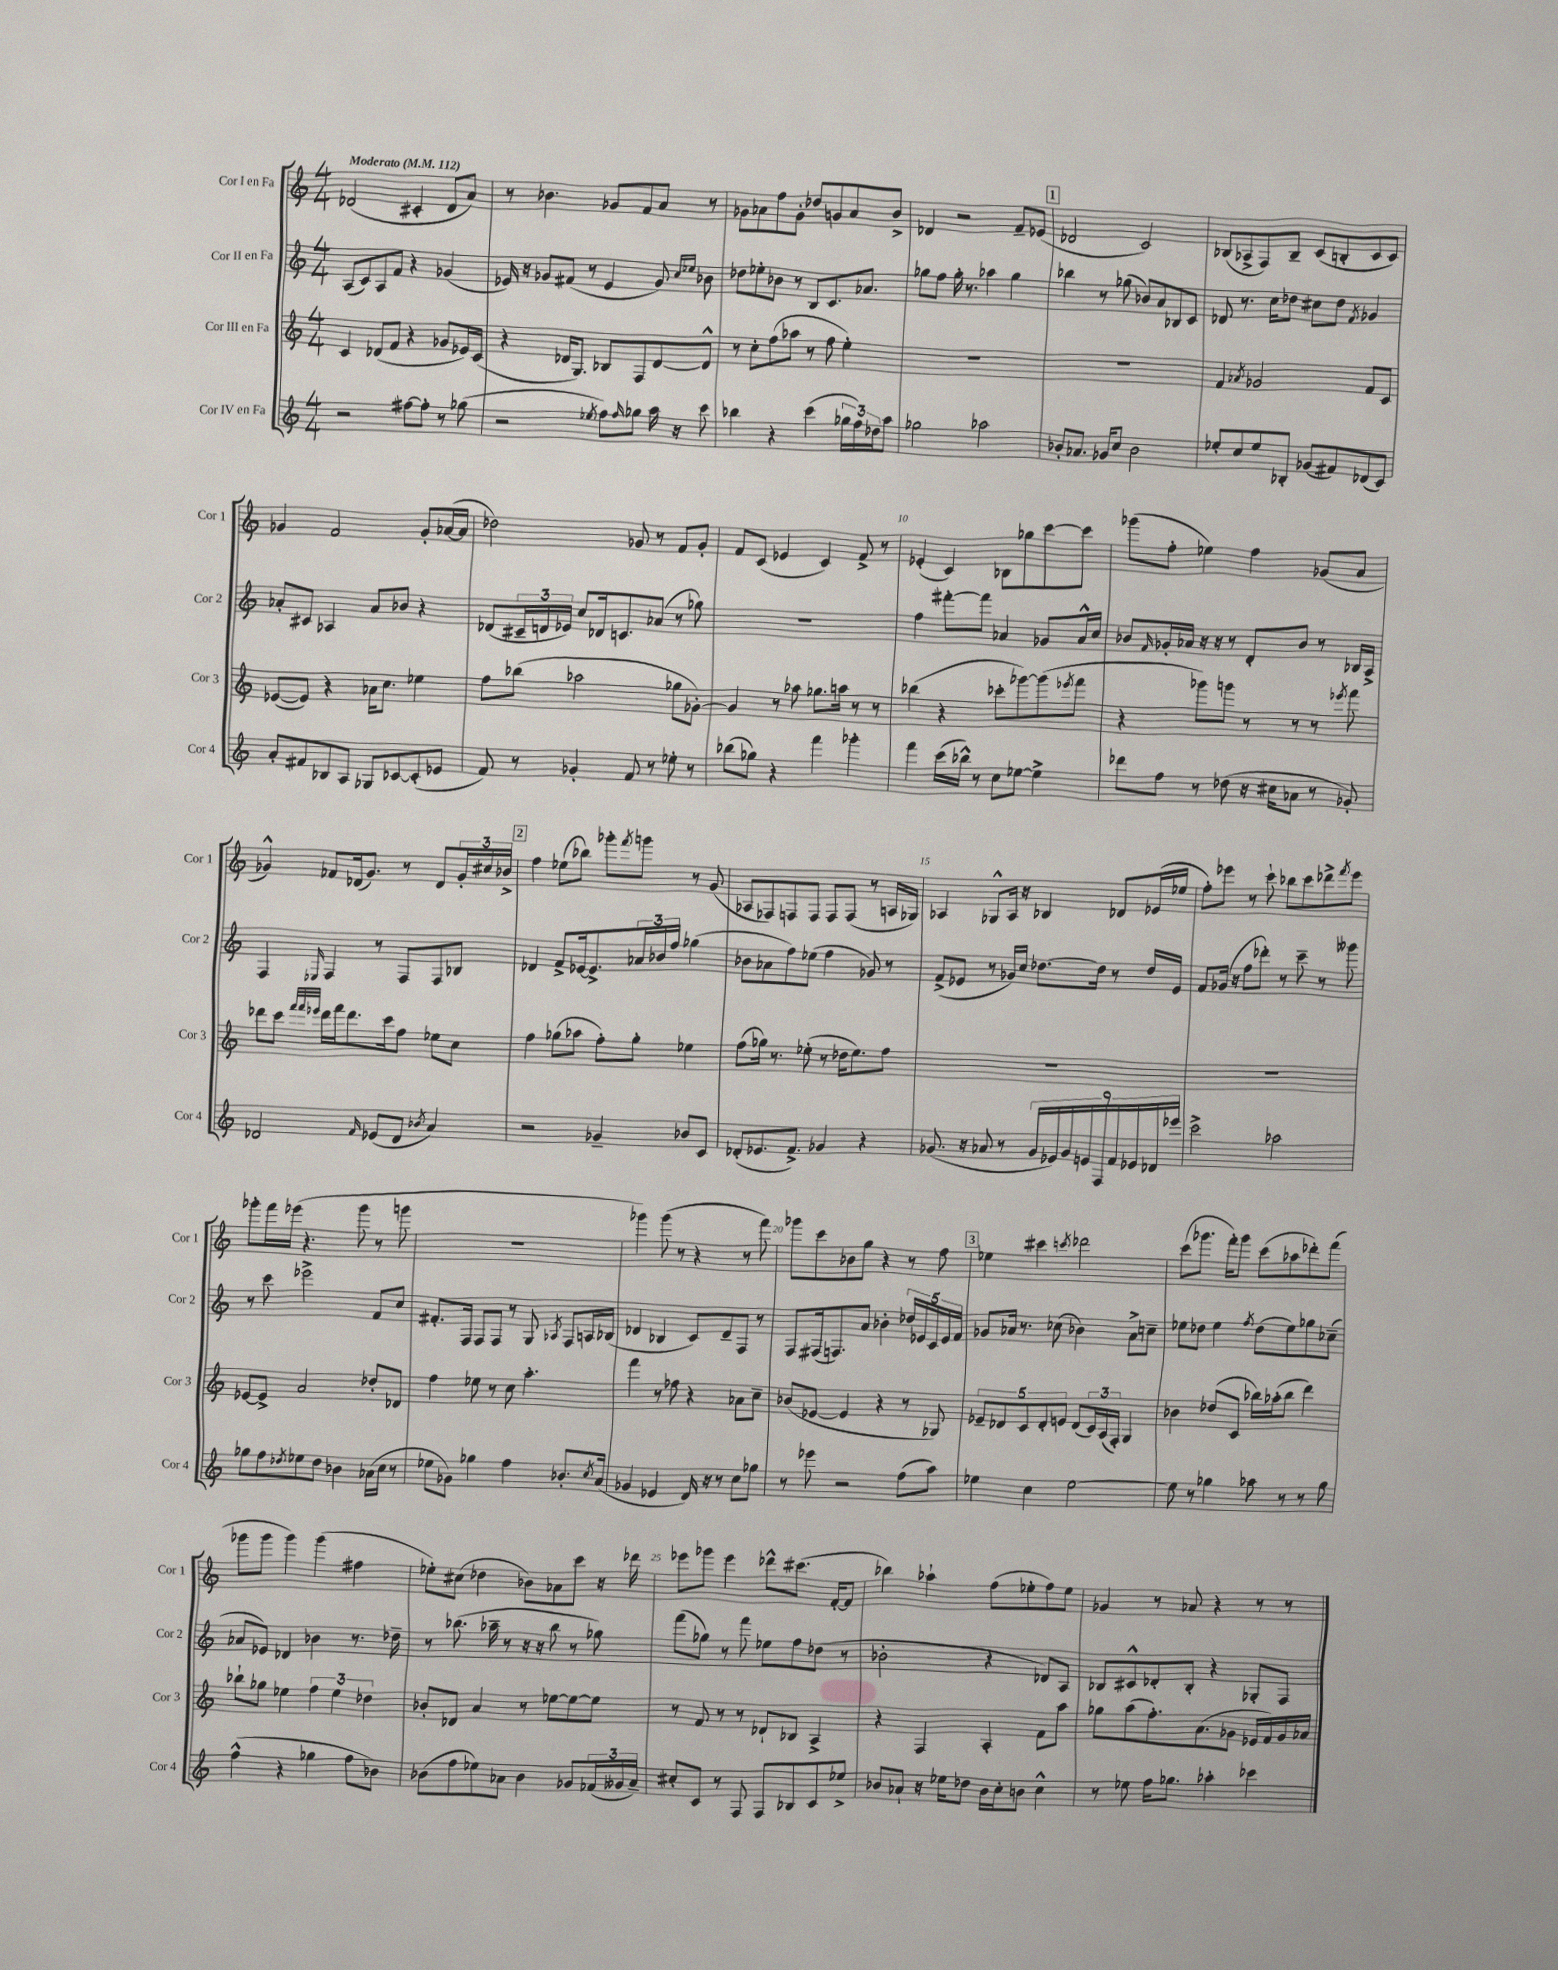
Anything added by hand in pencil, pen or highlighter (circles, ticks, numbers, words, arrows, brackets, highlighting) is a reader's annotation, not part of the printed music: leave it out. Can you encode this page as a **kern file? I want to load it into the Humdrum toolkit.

**kern	**kern	**kern	**kern
*part4	*part3	*part2	*part1
*staff4	*staff3	*staff2	*staff1
*I"Cor IV en Fa	*I"Cor III en Fa	*I"Cor II en Fa	*I"Cor I en Fa
*I'Cor 4	*I'Cor 3	*I'Cor 2	*I'Cor 1
*clefG2	*clefG2	*clefG2	*clefG2
*k[]	*k[]	*k[]	*k[]
*M4/4	*M4/4	*M4/4	*M4/4
*MM112	*MM112	*MM112	*MM112
=1	=1	=1	=1
!	!	!	!LO:TX:a:B:t=Moderato
2r	4c/	(8A/L	(2d-X/
.	.	8c/)	.
.	(8d-X/L	8A/	.
.	8f/J	8f/J	.
[8ff#X\L	4r	4r	4c#X'/
8ff#'\J]	.	.	.
8r	8g-X/L	(4g-X/	8d-/L
(8gg-X\	16e-X/L)	.	8a/J)
.	(16c/JJ	.	.
=2	=2	=2	=2
2r	4r	16e-X/)	8r
.	.	16r	.
.	.	8g-X/L	4.b-X\
.	16d-X/KL	(8f#X/J	.
.	8.G/J)	.	.
.	.	8r	.
8qee-X/	.	.	.
8ff\L)	8B-X/L	4e-/	8g-X/L
16qqff/	.	.	.
8gg-X\J	8F/	.	8f/
16aa\	[8d-/	8g-/)	8a/J
16r	.	.	.
.	.	16qqcc/LL	.
.	.	16qqee-X/JJ	.
8ccc\	8d-^^/J]	8b-X\	8r
=3	=3	=3	=3
4bb-X\	8r	8dd-X\L	8g-X\L
.	8cc'\L	8ee-X'\	8a-X\
4r	(8ff\	8b-X\J	8ff\
.	8aa-X\J	8r	8g-'\J
(4ccc\	8r	8B/L	8dd-X/L
.	8ff\	8.c/	8gn/
24gg-X\LL	4ee'\)	.	8a-/
24ff\)	.	.	.
.	.	8.a-X/J	.
24dd-X\J	.	.	.
8aa\J	.	.	8b^/J
=4	=4	=4	=4
2gg-X\	1r	8gg-X\L	4d-X/
.	.	8ff\J	.
.	.	16gg-'\	2r
.	.	8.r	.
2aa-X\	.	4aa-X\	.
.	.	4gg-\	8f~/L
.	.	.	(8e-X/J
!!LO:REH:place=s1:t=1
=5	=5	=5	=5
8b-X'/L	1r	4bb-X\	2d-X/
8.a-X/J	.	.	.
.	.	8r	.
16g-X/KL	.	.	.
8cc/J	.	(8gg-X\	.
2b-\	.	8b-X/L)	2c/)
.	.	8a/	.
.	.	8B-X/	.
.	.	8c/J	.
=6	=6	=6	=6
8ee-X'/L	4f/	8d-X/	(8B-X/L
8cc/	.	8.r	8A-X^/
.	8qa-X/	.	.
8ee-/	2g-X/	.	8F/)
.	.	16cc\KL	.
8B-X'/J	.	8dd-X\J	8B-~/J
(8g-X/L	.	8cc#X\L	(8c/L
8f#X/)	.	8dd-\J	8Bn'/
.	.	8qf/	.
(8d-X/	8f/L	4g-X/	8c/
8c/J)	8c/J	.	8c/J)
!!LO:LB:g=z
=7	=7	=7	=7
8a'/L	([8e-X/L	8a-X'/L	4g-X/
8f#X/	8e-/J])	8c#X/J	.
8B-X/	4r	4A-X/	2f/
8A/J	.	.	.
8G-X/L	16a-X\KL	8a-/L	.
.	8.cc\J	.	.
[8c-X/	.	8b-X/J	.
(8c-'/]	4ee-X\	4r	8g-'/L
8e-X/J	.	.	([16a-X/L
.	.	.	16a-/JJ]
=8	=8	=8	=8
8f/)	8ff\L	(8d-X/L	2dd-X\)
8r	(8bb-X\J	24c#X~/L	.
.	.	24dn/	.
.	.	24e-X/JJ)	.
4g-X'/	2aa-X\	8cc/L	.
.	.	16d-X/k	.
.	.	8.cn/	.
8f/	.	.	8g-X/
8r	.	(8a-X/J	8r
8ee-X'\	8gg-X\L	8r	8f/L
8r	[8g-X'\J)	8gg-X\)	8g-'/J
=9	=9	=9	=9
(8bb-X\L	4g-/]	1r	8f/L
8gg-X\J)	.	.	(8c/J
4r	8r	.	4e-X/
.	8aa-X\	.	.
4fff\	8.gg-X\L	.	4c/)
.	16aan\Jk	.	.
4ggg-X'\	8r	.	8f^/
.	8r	.	8r
=10	=10	=10	=10
4fff\	(4bb-X\	4ff\	(4e-X'/
(16ccc\LL	4r	[8fff#X'\L	4c/)
16bb-X^^\JJ)	.	.	.
8r	.	8fff#\J]	.
8cc\L	8ccc-X'\L	4a-X/	8B-X\L
[8ee-X\J	[8ggg-X\)	.	8gg-X\
4ee-^\]	(8ggg-\]	8g-X/L	[8ccc\
.	8qeee-X/	.	.
.	8fff\J	16a-^^/L	8ccc\J]
.	.	16cc/JJ	.
=11	=11	=11	=11
8ddd-X\L	4r	8b-X/L	(8ggg-X\L
.	.	16qqf/	.
8ff\J	.	16g-X'/L	8ff'\J
.	.	16a-X/JJ	.
8r	8ggg-X\L)	16r	4ee-X\)
.	.	16r	.
(8dd-X\	8gggn\J	8r	.
16r	8r	8d'/L	4ff\
16cc#X\KL	.	.	.
8a-X\J	8r	8b-/J	.
8r	8r	8r	(8g-X/L
.	8qeee-X/	.	.
8g-X'/)	8fff\	16B-X/LL	8a/J
.	.	16A^/JJ	.
!!LO:LB:g=z
=12	=12	=12	=12
2d-X/	8ddd-X\L	4F/	4g-X^^/)
.	8ccc\J	.	.
.	32qqfff/LLL	.	.
.	32qqfff/	.	.
.	32qqeee-X/JJJ	16qqE-X/	.
.	16ddd-\LL	4F/	8f-X/L
.	16fff\J	.	.
.	8.ddd-\	.	(16d-X/k
.	.	.	8.g-/J)
16qqf/	.	.	.
(8e-X/L	.	8r	.
.	16ccc\k	.	.
8d-/J	8ff\J	8F/L	8r
8qb-X/	.	.	.
4a/)	8ee-X\L	8F/	8d-/L
.	8cc\J	8B-X/J	24g-'/L
.	.	.	24cc#X/
.	.	.	24b-X^/JJ
!!LO:REH:place=s1:t=2
=13	=13	=13	=13
2r	4ff\	4d-X/	4ff\
.	(8gg-X\L	8f^/L	(8ee-X\L
.	8aa-X\J	[16e-X/k	8bb-X\J)
.	.	8.e-^/]	.
4g-X~/	8ff'\L)	.	8ggg-X'\L
.	.	.	8qfff/
.	8gg-'\J	24a-X/L	8gggn\J
.	.	24b-X/	.
.	.	24ff/JJ	.
8b-X/L	4ee-X\	(4gg-X\	8r
8c/J	.	.	(8g/
=14	=14	=14	=14
(8d-X'/L	(8ff\L	8b-X\L	8A-X/L
8.e-X/	16gg-X\Jk)	8a-X\	8F-X/)
.	8.r	.	.
.	.	8ff\)	8Fn/
8.f^/J)	.	.	.
.	(8ee-X'\	(8ee-X\J	8F/J
4g-X/	8r	4ff\	8F/L
.	16dd-X\KL	.	(8F/J
.	8.ee-\)	.	.
4r	.	8g-X/)	8r
.	8ff\J	8r	16An/LL
.	.	.	16G-X/JJ)
=15	=15	=15	=15
(8.g-X/	1r	(8f^/L	4A-X/
.	.	8e-X/J	.
16r	.	.	.
8a-X/	.	8r	8G-X^^/L
8r	.	16g-X/LL)	16A-/Jk
.	.	16cc/JJ	16r
18g-/LL	.	[8.dd-X\L	4B-X/
18e-X/)	.	.	.
18g-/	.	.	.
18en/	.	.	.
.	.	16dd-\Jk]	.
18F/	.	.	.
.	.	8r	8d-X/L
18f/	.	.	.
18e-X/	.	.	.
.	.	16dd-/LL	(16e-X/L
18d-X/	.	.	.
.	.	16e-/JJ	16ee-X/JJ
18eee-X/JJ	.	.	.
=16	=16	=16	=16
2ccc^\	1r	8f/L	8ff'\L)
.	.	(16g-X/Jk	8eee-X\J
.	.	16r	.
.	.	8ff\L	8r
.	.	8ddd-X'\J)	8ccc`\
2aa-X\	.	8r	8bb-X\L
.	.	8ccc~\	8ccc\
.	.	8r	8ddd-X^\
.	.	.	8qfff/
.	.	8ggg--X\	8eee-\J
!!LO:LB:g=z
=17	=17	=17	=17
8gg-X\L	[8e-X/L	8r	8ggg-X'\L
8ff\	8e-^/J]	8ccc\	16fff\L
.	.	.	(16eee-X\JJ
8qdd-X/	.	.	.
8ee-X\	2a/	2eee-X^\	4.r
8dd-\J	.	.	.
4b-X\	.	.	.
.	.	.	8ggg-\
(16a-X\LL	8dd-X'/L	8f/L	8r
16cc\JJ	.	.	.
8r	8d-X/J	8cc/J	8gggn\
=18	=18	=18	=18
8ee-X\L	4ff\	8.f#X'/L	1r
8g-X\J)	.	.	.
.	.	16F/Jk	.
4gg-X\	8ee-X\	8F/L	.
.	8r	8F/J	.
4ff\	8cc\	8r	.
.	4.aa'\	8G/	.
.	.	8qA-X/	.
8.b-X'/L	.	8F/L	.
.	.	16An/L	.
8qcc/	.	.	.
(16a/Jk	.	(16B-X/JJ	.
=19	=19	=19	=19
4g-X/	4fff\	4d-X/	4ggg-X\)
4e-X/	8r	4B-X/	(8ggg-\
.	8ff-X\	.	8r
16d/)	4r	8c/L)	4r
16r	.	.	.
8r	.	8d-~/	.
8cc\L	8a-X\L	8F/J	8r
8gg-X\J	8cc~\J	8r	8fff\)
=20	=20	=20	=20
8r	(8b-X/L	8F/L	8ggg-X\L
8eee-X\	[8e-X/J	(16F#X/k	8ccc\
.	.	8.Fn/)	.
2r	4e-/]	.	8b-X\
.	.	8a/J	8gg\J
.	4r	4b-X'\	4r
(8ff\L	8r	20dd-X/LL	8r
.	.	20e-X/	.
.	.	20c/	.
8aa\J)	8G-X/)	.	8ff\
.	.	20e-/	.
.	.	20f/JJ	.
!!LO:REH:place=s1:t=3
=21	=21	=21	=21
4ee-X\	10e-X~/L	8g-X/L	4ee-X\
.	10d-X/	.	.
.	.	16a-X/Jk	.
.	.	8.r	.
.	10c/	.	.
4cc\	.	.	4ccc#X\
.	10d-'/	.	.
.	.	(8cc-X\	.
.	10en/J	.	.
.	.	.	8qcccn/
[2ee-\	(8d-/L	4b-X\)	2ddd-X\
.	24c/L)	.	.
.	(24A/	.	.
.	24F'/JJ)	.	.
.	4G/	8a-^\L	.
.	.	8ccn~\J	.
=22	=22	=22	=22
8ee-\]	4b-X\	8ee-X\L	(8ccc\L
8r	.	8dd-X\J	8.ggg-X\J
4gg-X\	(8dd-X/L	4ee-\	.
.	.	.	16fff'\KL)
.	8c/J	.	8ggg-\J
.	.	8qff/	.
8aa-X\	16bb-X\LL)	(8dd-\L	(8ccc\L
.	(16aa-X'\J	.	.
8r	8bb-\J	8ee-\)	8aa-X\
8r	4ddd\)	8gg-X\	8ddd-X'\)
8gg-\	.	(8cc-X~\J	(8fff\J
!!LO:LB:g=z
=23	=23	=23	=23
(4ff^^\	8bb-X`\L	8a-X/L	8ggg-X\L
.	8gg-X\J	8e-X/J)	8ggg-\J
4r	4ee-X\	4d-X/	4ggg-\)
4gg-X\	6ff\	4b-X\	(4ggg-\
.	6ee-\	.	.
8ff\L	.	8.r	4ff#X\
.	6dd-X\	.	.
8b-X\J)	.	.	.
.	.	16dd-X~\	.
=24	=24	=24	=24
(8b-X\L	8b-X'/L	8r	8ee-X'\L)
8ff\	8d-X/J	(8.bb-X\	(8cc#X\J
8ee-X\)	4a/	.	4dd-X\
.	.	16aa-X~\	.
8a-X\J	.	8r	.
4b-\	8r	16r	8b-X\L)
.	.	16r	.
.	[8ee-X\L	8bb-\	8a-X\
8g-X/L	8ee-\_	8r	8ccc\J
(24f-X/L	8ee-\J]	8gg-X\)	16r
24g--X/	.	.	.
.	.	.	16ddd-X\
24a-~/JJ)	.	.	.
=25	=25	=25	=25
8cc#X'/L	8r	(8fff\L	8eee-X\L
8c/J	8f/	8gg-X\J)	8ggg-X\J
8r	8r	8r	4eee-\
8F/	8r	8fff\	.
8F/L	8d-X`/L	8ee-X\L	8ddd-X^^\L
8B-X/	8B-X/J	8ff\	(8.ccc#X\J
8c/	4A^/	(8dd-X\J	.
.	.	.	[16f'/KL
8ee-X^/J	.	8r	8f/J]
=26	=26	=26	=26
8b-X/L	4r	2b-X'\	4bb-X\)
8a-X`/J	.	.	.
16r	4F/	.	4aa-X`\
16ee-X\KL	.	.	.
8dd-X\J	.	.	.
16b-\LL	4A'/	4r	(8ff\L
16cc'\J	.	.	.
8bn\J	.	.	8ee-X'\
4cc^^\	8f\L	8d-X/L)	8ff\)
.	8aa\J	8A/J	8ee-\J
=27	=27	=27	=27
8r	8gg-X\L	8B-X/L	4g-X/
8ee-X\	(8aa\	8c#X^^/	.
16ff\KL	8.ff'\)	8d-X'/	8r
8.gg-X\J	.	.	.
.	.	8B-'/J	8a-X/
.	(8.a\	.	.
4aa-X'\	.	4r	4r
.	8g-X\J	.	.
4ccc-X\	16e-X/LL	8G-X'/L	8r
.	16f/)	.	.
.	16g-/	8F/J	8r
.	16a-X/JJ	.	.
==	==	==	==
*-	*-	*-	*-
